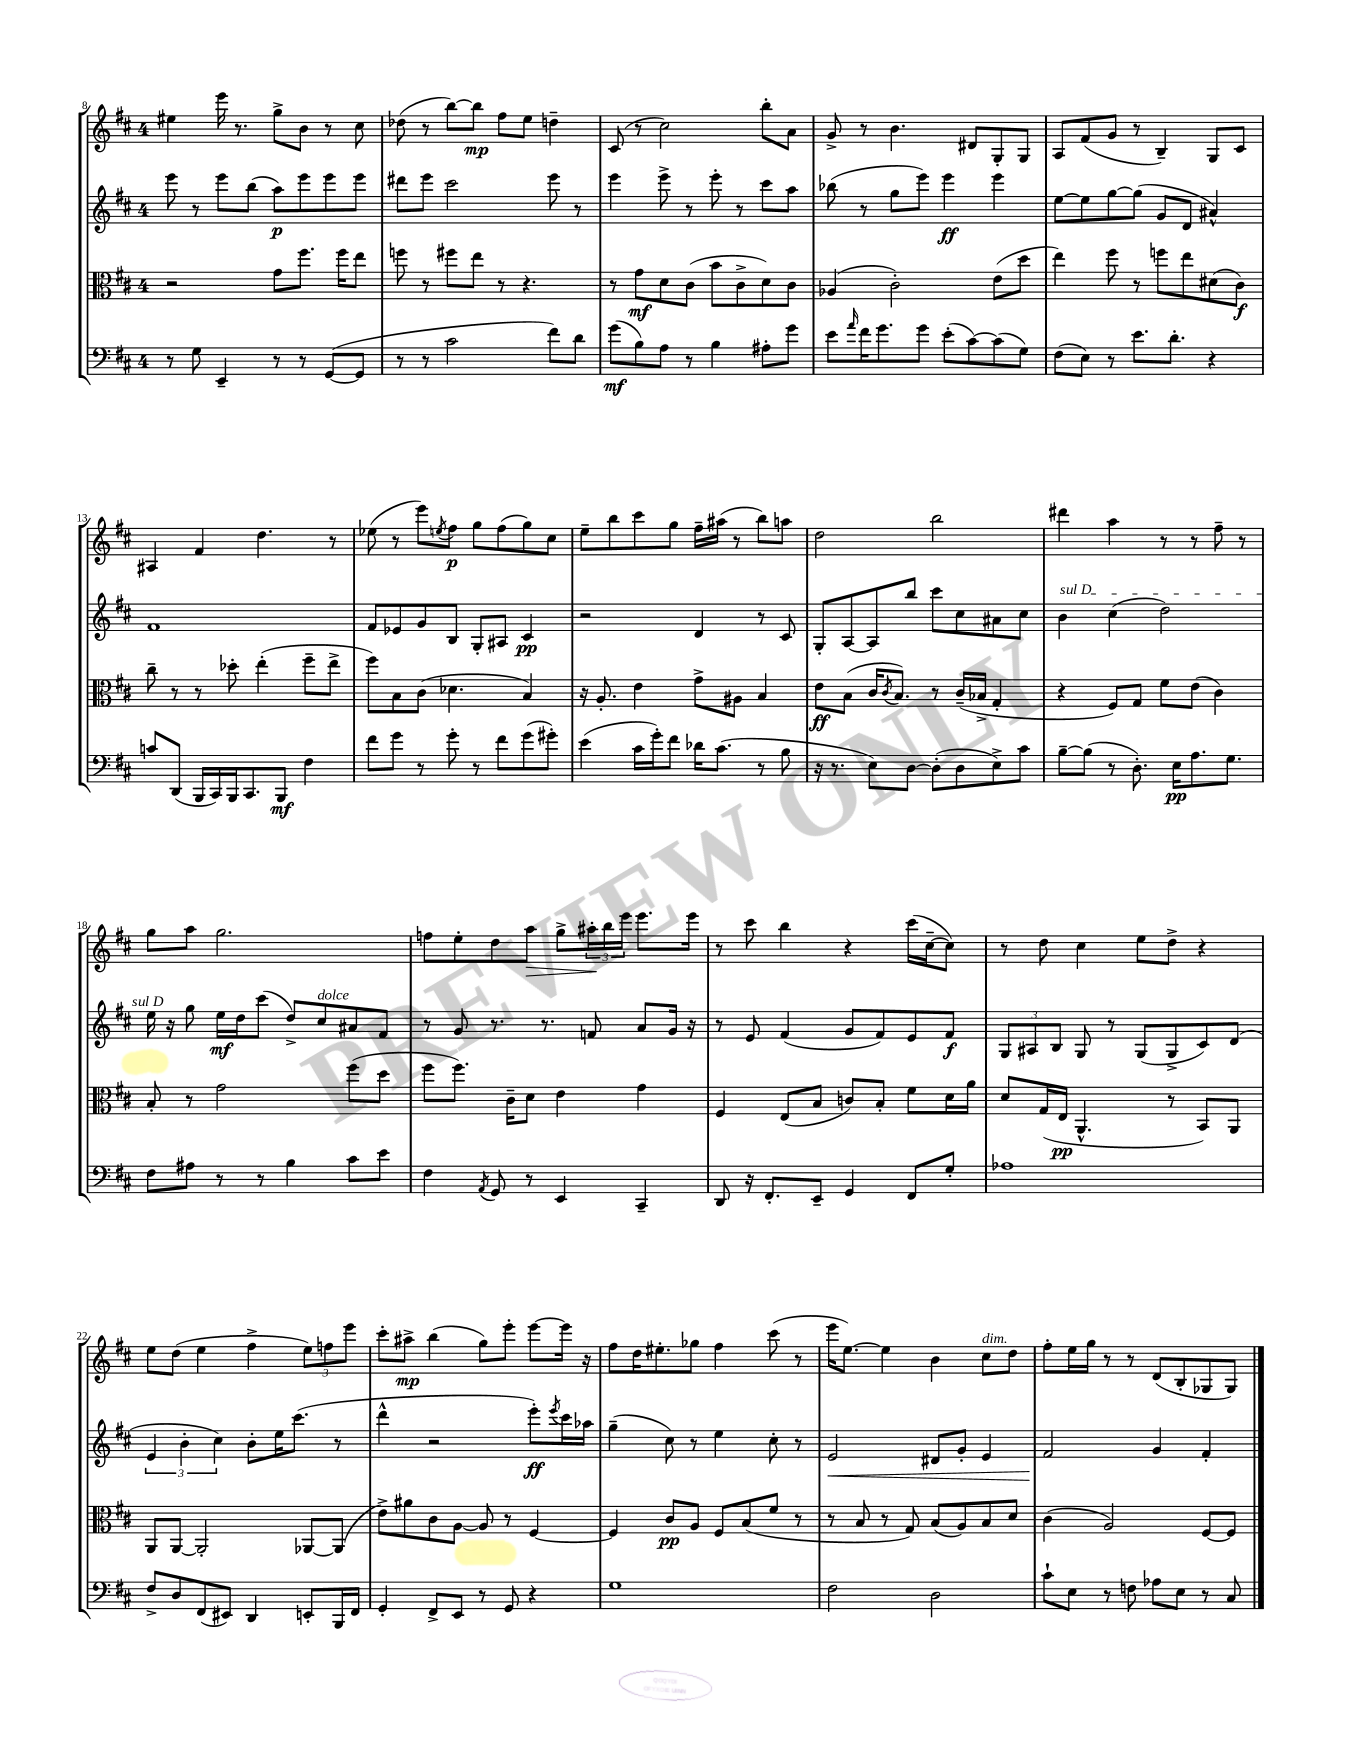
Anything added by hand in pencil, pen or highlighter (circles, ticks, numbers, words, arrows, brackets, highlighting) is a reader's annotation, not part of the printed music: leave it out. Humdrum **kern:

**kern	**dynam	**kern	**dynam	**kern	**dynam	**kern	**dynam
*part4	*part4	*part3	*part3	*part2	*part2	*part1	*part1
*staff4	*staff4	*staff3	*staff3	*staff2	*staff2	*staff1	*staff1
*clefF4	*	*clefC3	*	*clefG2	*	*clefG2	*
*k[f#c#]	*	*k[f#c#]	*	*k[f#c#]	*	*k[f#c#]	*
*M4/4	*	*M4/4	*	*M4/4	*	*M4/4	*
=8	=8	=8	=8	=8	=8	=8	=8
8r	.	2r	.	8eee\	.	4ee#X\	.
8G\	.	.	.	8r	.	.	.
4EE~/	.	.	.	8eee\L	.	16eee\	.
.	.	.	.	.	.	8.r	.
.	.	.	.	(8bb\J	.	.	.
8r	.	8g\L	.	8aa\L)	p	8gg^\L	.
8r	.	8.ff#\J	.	8eee\	.	8b\J	.
([8GG/L	.	.	.	8eee\	.	8r	.
.	.	16ff#\KL	.	.	.	.	.
8GG/J]	.	8ee\J	.	8eee\J	.	8cc#\	.
=9	=9	=9	=9	=9	=9	=9	=9
8r	.	8ffn\	.	8ddd#X\L	.	(8dd-X\	.
8r	.	8r	.	8eee\J	.	8r	.
2c#\	.	8ff#X\L	.	2ccc#\	.	[8bb\L)	.
.	.	8ee\J	.	.	.	8bb\J]	mp
.	.	8r	.	.	.	8ff#\L	.
.	.	4.r	.	.	.	8ee\J	.
8f#\L)	.	.	.	8eee\	.	4ddn~\	.
8d\J	.	.	.	8r	.	.	.
=10	=10	=10	=10	=10	=10	=10	=10
(8g\L	mf	8r	.	4eee\	.	(8c#/	.
8B\)	.	8g\L	mf	.	.	8r	.
8A\J	.	8d\	.	8eee^\	.	2cc#\)	.
8r	.	(8c#\J	.	8r	.	.	.
4B\	.	8b\L	.	8eee'\	.	.	.
.	.	8c#^\	.	8r	.	.	.
8A#X'\L	.	8d\)	.	8ccc#\L	.	8bb'\L	.
8g\J	.	8c#\J	.	8aa\J	.	8a\J	.
=11	=11	=11	=11	=11	=11	=11	=11
8e\L	.	(4A-X/	.	(8bb-X\	.	8g^/	.
16qqa/	.	.	.	.	.	.	.
16f#\K	.	.	.	8r	.	8r	.
8.g\	.	.	.	.	.	.	.
.	.	2c#'\)	.	8gg\L	.	4.b\	.
8g\J	.	.	.	8eee\J)	.	.	.
(8e'\L	.	.	.	4eee\	ff	.	.
[8c#\)	.	.	.	.	.	8d#X/L	.
(8c#\]	.	(8e\L	.	4eee\	.	8G'/	.
8G\J)	.	8dd\J	.	.	.	8G/J	.
=12	=12	=12	=12	=12	=12	=12	=12
(8F#\L	.	4ee\)	.	[8ee\L	.	8A/L	.
8E\J)	.	.	.	8ee\]	.	(8f#/	.
8r	.	8ff#\	.	[8gg\	.	8g/J	.
8.e\L	.	8r	.	(8gg\J]	.	8r	.
.	.	8ffn\L	.	8g/L	.	4B~/)	.
8.d'\J	.	.	.	.	.	.	.
.	.	8ee\	.	8d/J	.	.	.
4r	.	(8d#X\	.	4a#X^^/)	.	8G/L	.
.	.	8c#\J)	f	.	.	8c#/J	.
!!LO:LB:g=z
=13	=13	=13	=13	=13	=13	=13	=13
8cn/L	.	8cc#~\	.	1f#	.	4A#X/	.
(8DD/J	.	8r	.	.	.	.	.
16BBB/LL	.	8r	.	.	.	4f#/	.
16CC#/)	.	.	.	.	.	.	.
16BBB/J	.	8dd-X'\	.	.	.	.	.
8.CC#/	.	.	.	.	.	.	.
.	.	(4ee'\	.	.	.	4.dd\	.
8BBB/J	mf	.	.	.	.	.	.
4F#\	.	8ff#~\L	.	.	.	.	.
.	.	8ee^\J	.	.	.	8r	.
=14	=14	=14	=14	=14	=14	=14	=14
8f#\L	.	8ff#\L)	.	8f#/L	.	(8ee-X\	.
8g\J	.	8B\	.	8e-X/	.	8r	.
8r	.	(8c#\J	.	8g/	.	8eee\L)	.
.	.	.	.	.	.	8qeen/	.
8g'\	.	4.d-X\	.	8B/J	.	8ff#\J	p
8r	.	.	.	8G'/L	.	8gg\L	.
8f#\L	.	.	.	8A#X/J	.	(8ff#\	.
(8g\	.	4B/)	.	4c#/	pp	8gg\)	.
8g#X'\J)	.	.	.	.	.	8cc#\J	.
=15	=15	=15	=15	=15	=15	=15	=15
(4e\	.	16r	.	2r	.	8ee~\L	.
.	.	8.A'/	.	.	.	.	.
.	.	.	.	.	.	8bb\	.
16c#\LL	.	4e\	.	.	.	8ccc#\	.
16g'\J)	.	.	.	.	.	.	.
8f#\J	.	.	.	.	.	8gg\J	.
16d-X\KL	.	8g^\L	.	4d/	.	16ff#~\LL	.
(8.c#\J	.	.	.	.	.	(16aa#X\JJ	.
.	.	8A#X\J	.	.	.	8r	.
8r	.	4B/	.	8r	.	8bb\L)	.
8B\	.	.	.	8c#/	.	8aan\J	.
=16	=16	=16	=16	=16	=16	=16	=16
16r	.	8e\L	ff	8G'/L	.	2dd\	.
8.r	.	.	.	.	.	.	.
.	.	(8B\J	.	[8A/	.	.	.
8E\L)	.	16c#/KL	.	8A/]	.	.	.
.	.	8qc#/	.	.	.	.	.
.	.	8.B/J)	.	.	.	.	.
[8D\J	.	.	.	8bb/J	.	.	.
(8D'\L]	.	8r	.	8ccc#\L	.	2bb\	.
8D\	.	(16c#~/LL	.	8cc#\	.	.	.
.	.	16B-X^/JJ	.	.	.	.	.
8E^\)	.	4G'/	.	8a#X\	.	.	.
8c#\J	.	.	.	8cc#\J	.	.	.
=17	=17	=17	=17	=17	=17	=17	=17
!	!	!	!	!LO:TX:a:i:t=sul D	!	!	!
[8B~\L	.	4r	.	4b\	.	4ddd#X\	.
(8B\J]	.	.	.	.	.	.	.
8r	.	8F#/L)	.	(4cc#\	.	4aa\	.
8.D'\)	.	8G/J	.	.	.	.	.
.	.	8f#\L	.	2dd\)	.	8r	.
16E\KL	pp	.	.	.	.	.	.
8.A\	.	(8e\J	.	.	.	8r	.
.	.	4c#\)	.	.	.	8ff#~\	.
8.G\J	.	.	.	.	.	.	.
.	.	.	.	.	.	8r	.
!!LO:LB:g=z
=18	=18	=18	=18	=18	=18	=18	=18
8F#\L	.	8B'/	.	16ee\	.	8gg\L	.
.	.	.	.	16r	.	.	.
8A#X\J	.	8r	.	8gg\	.	8aa\J	.
8r	.	2g\	.	16ee\LL	mf	2.gg\	.
.	.	.	.	16dd\J	.	.	.
8r	.	.	.	(8ccc#\J	.	.	.
4B\	.	.	.	8dd^/L)	.	.	.
!	!	!	!	!LO:TX:a:i:t=dolce	!	!	!
.	.	.	.	8cc#/	.	.	.
8c#\L	.	(8ff#\L	.	8a#X/	.	.	.
8e\J	.	8dd\J	.	8f#/J	.	.	.
=19	=19	=19	=19	=19	=19	=19	=19
4F#\	.	8ff#\L	.	8r	.	8ffn\L	.
.	.	8.ff#\J)	.	8g/	.	8ee'\	.
8qAA/	.	.	.	.	.	.	.
8GG/	.	.	.	8.r	.	8dd\	.
.	.	16c#~\KL	.	.	.	.	.
!	!	!	!	!	!	!	!LO:HP:b
8r	.	8d\J	.	.	.	8aa\J	>
.	.	.	.	8.r	.	.	.
4EE/	.	4e\	.	.	.	8gg^\L	.
.	.	.	.	8fn/	.	24aa#X'\L	.
.	.	.	.	.	.	24bb\	]
.	.	.	.	.	.	24eee\JJ	.
4CC#~/	.	4g\	.	8a/L	.	8.eee\L	.
.	.	.	.	16g/Jk	.	.	.
.	.	.	.	16r	.	16eee\Jk	.
=20	=20	=20	=20	=20	=20	=20	=20
8DD/	.	4F#/	.	8r	.	8r	.
16r	.	.	.	8e/	.	8ccc#\	.
8.FF#'/L	.	.	.	.	.	.	.
.	.	(8E/L	.	(4f#/	.	4bb\	.
8EE~/J	.	8B/J	.	.	.	.	.
4GG/	.	8cn/L)	.	8g/L	.	4r	.
.	.	8B'/J	.	8f#/)	.	.	.
8FF#/L	.	8f#\L	.	8e/	.	(16ccc#\LL	.
.	.	.	.	.	.	[16cc#~\J	.
8G'/J	.	16d\L	.	8f#/J	f	8cc#\J])	.
.	.	16a\JJ	.	.	.	.	.
=21	=21	=21	=21	=21	=21	=21	=21
1A-X	.	8d/L	.	12G/L	.	8r	.
.	.	.	.	12A#X/	.	.	.
.	.	(16G/L	.	.	.	8dd\	.
.	.	.	.	12B/J	.	.	.
.	.	16E/JJ	pp	.	.	.	.
.	.	4.AA^^/	.	8G/	.	4cc#\	.
.	.	.	.	8r	.	.	.
.	.	.	.	(8G/L	.	8ee\L	.
.	.	8r	.	8G^/	.	8dd^\J	.
.	.	8BB/L)	.	8c#/)	.	4r	.
.	.	8AA/J	.	(8d/J	.	.	.
!!LO:LB:g=z
=22	=22	=22	=22	=22	=22	=22	=22
8F#^/L	.	8AA/L	.	6e/	.	8ee\L	.
8D/	.	[8AA/J	.	.	.	(8dd\J	.
.	.	.	.	6b'\	.	.	.
(8FF#/	.	2AA'/]	.	.	.	4ee\	.
.	.	.	.	6cc#\)	.	.	.
8EE#X/J)	.	.	.	.	.	.	.
4DD/	.	.	.	8b'\L	.	4ff#^\	.
.	.	.	.	16ee\K	.	.	.
.	.	.	.	(8.ccc#\J	.	.	.
8EEn'/L	.	[8AA-X/L	.	.	.	12ee\L)	.
.	.	.	.	.	.	12ffn\	.
16BBB/L	.	(8AA-/J]	.	8r	.	.	.
.	.	.	.	.	.	12eee\J	.
16FF#/JJ	.	.	.	.	.	.	.
=23	=23	=23	=23	=23	=23	=23	=23
4GG'/	.	8e^\L)	.	4ddd^^\	.	8ccc#'\L	.
.	.	8a#X\	.	.	.	8aa#X^\J	mp
8FF#^/L	.	8c#\	.	2r	.	(4bb\	.
8EE/J	.	[8A\J	.	.	.	.	.
8r	.	8A/]	.	.	.	8gg\L)	.
8GG/	.	8r	.	.	.	8eee'\J	.
4r	.	[4F#/	.	8eee'\L)	ff	[8eee\L	.
.	.	.	.	8qeee/	.	.	.
.	.	.	.	16ccc#\L	.	16eee\Jk]	.
.	.	.	.	16aa-X\JJ	.	16r	.
=24	=24	=24	=24	=24	=24	=24	=24
1G	.	4F#/]	.	(4gg~\	.	8ff#\L	.
.	.	.	.	.	.	16dd\K	.
.	.	.	.	.	.	8.ee#X'\	.
.	.	8c#/L	pp	8cc#\)	.	.	.
.	.	8A/J	.	8r	.	8gg-X\J	.
.	.	8F#/L	.	4ee\	.	4ff#\	.
.	.	(8B/	.	.	.	.	.
.	.	8f#/J	.	8cc#'\	.	(8ccc#\	.
.	.	8r	.	8r	.	8r	.
=25	=25	=25	=25	=25	=25	=25	=25
!	!	!	!	!	!LO:HP:b	!	!
2F#\	.	8r	.	2e/	<	16eee\KL	.
.	.	.	.	.	.	[8.ee\J)	.
.	.	8B/	.	.	.	.	.
.	.	8r	.	.	.	4ee\]	.
.	.	8G/)	.	.	.	.	.
2D\	.	(8B/L	.	8d#X/L	.	4b\	.
.	.	8A/)	.	8g'/J	.	.	.
!	!	!	!	!	!	!LO:TX:a:i:t=dim.	!
.	.	8B/	.	4e/	.	8cc#\L	.
.	.	8d/J	.	.	.	8dd\J	.
=26	=26	=26	=26	=26	=26	=26	=26
8c#`\L	.	(4c#\	.	2f#/	.	8ff#'\L	.
8E\J	.	.	.	.	.	16ee\L	.
.	.	.	.	.	.	16gg\JJ	.
8r	.	2A/)	.	.	.	8r	.
8Fn\	.	.	.	.	.	8r	.
8A-X\L	.	.	.	4g/	[	(8d/L	.
8E\J	.	.	.	.	.	8B'/	.
8r	.	[8F#/L	.	4f#'/	.	8G-X/	.
8C#/	.	8F#/J]	.	.	.	8G-/J)	.
==	==	==	==	==	==	==	==
*-	*-	*-	*-	*-	*-	*-	*-
